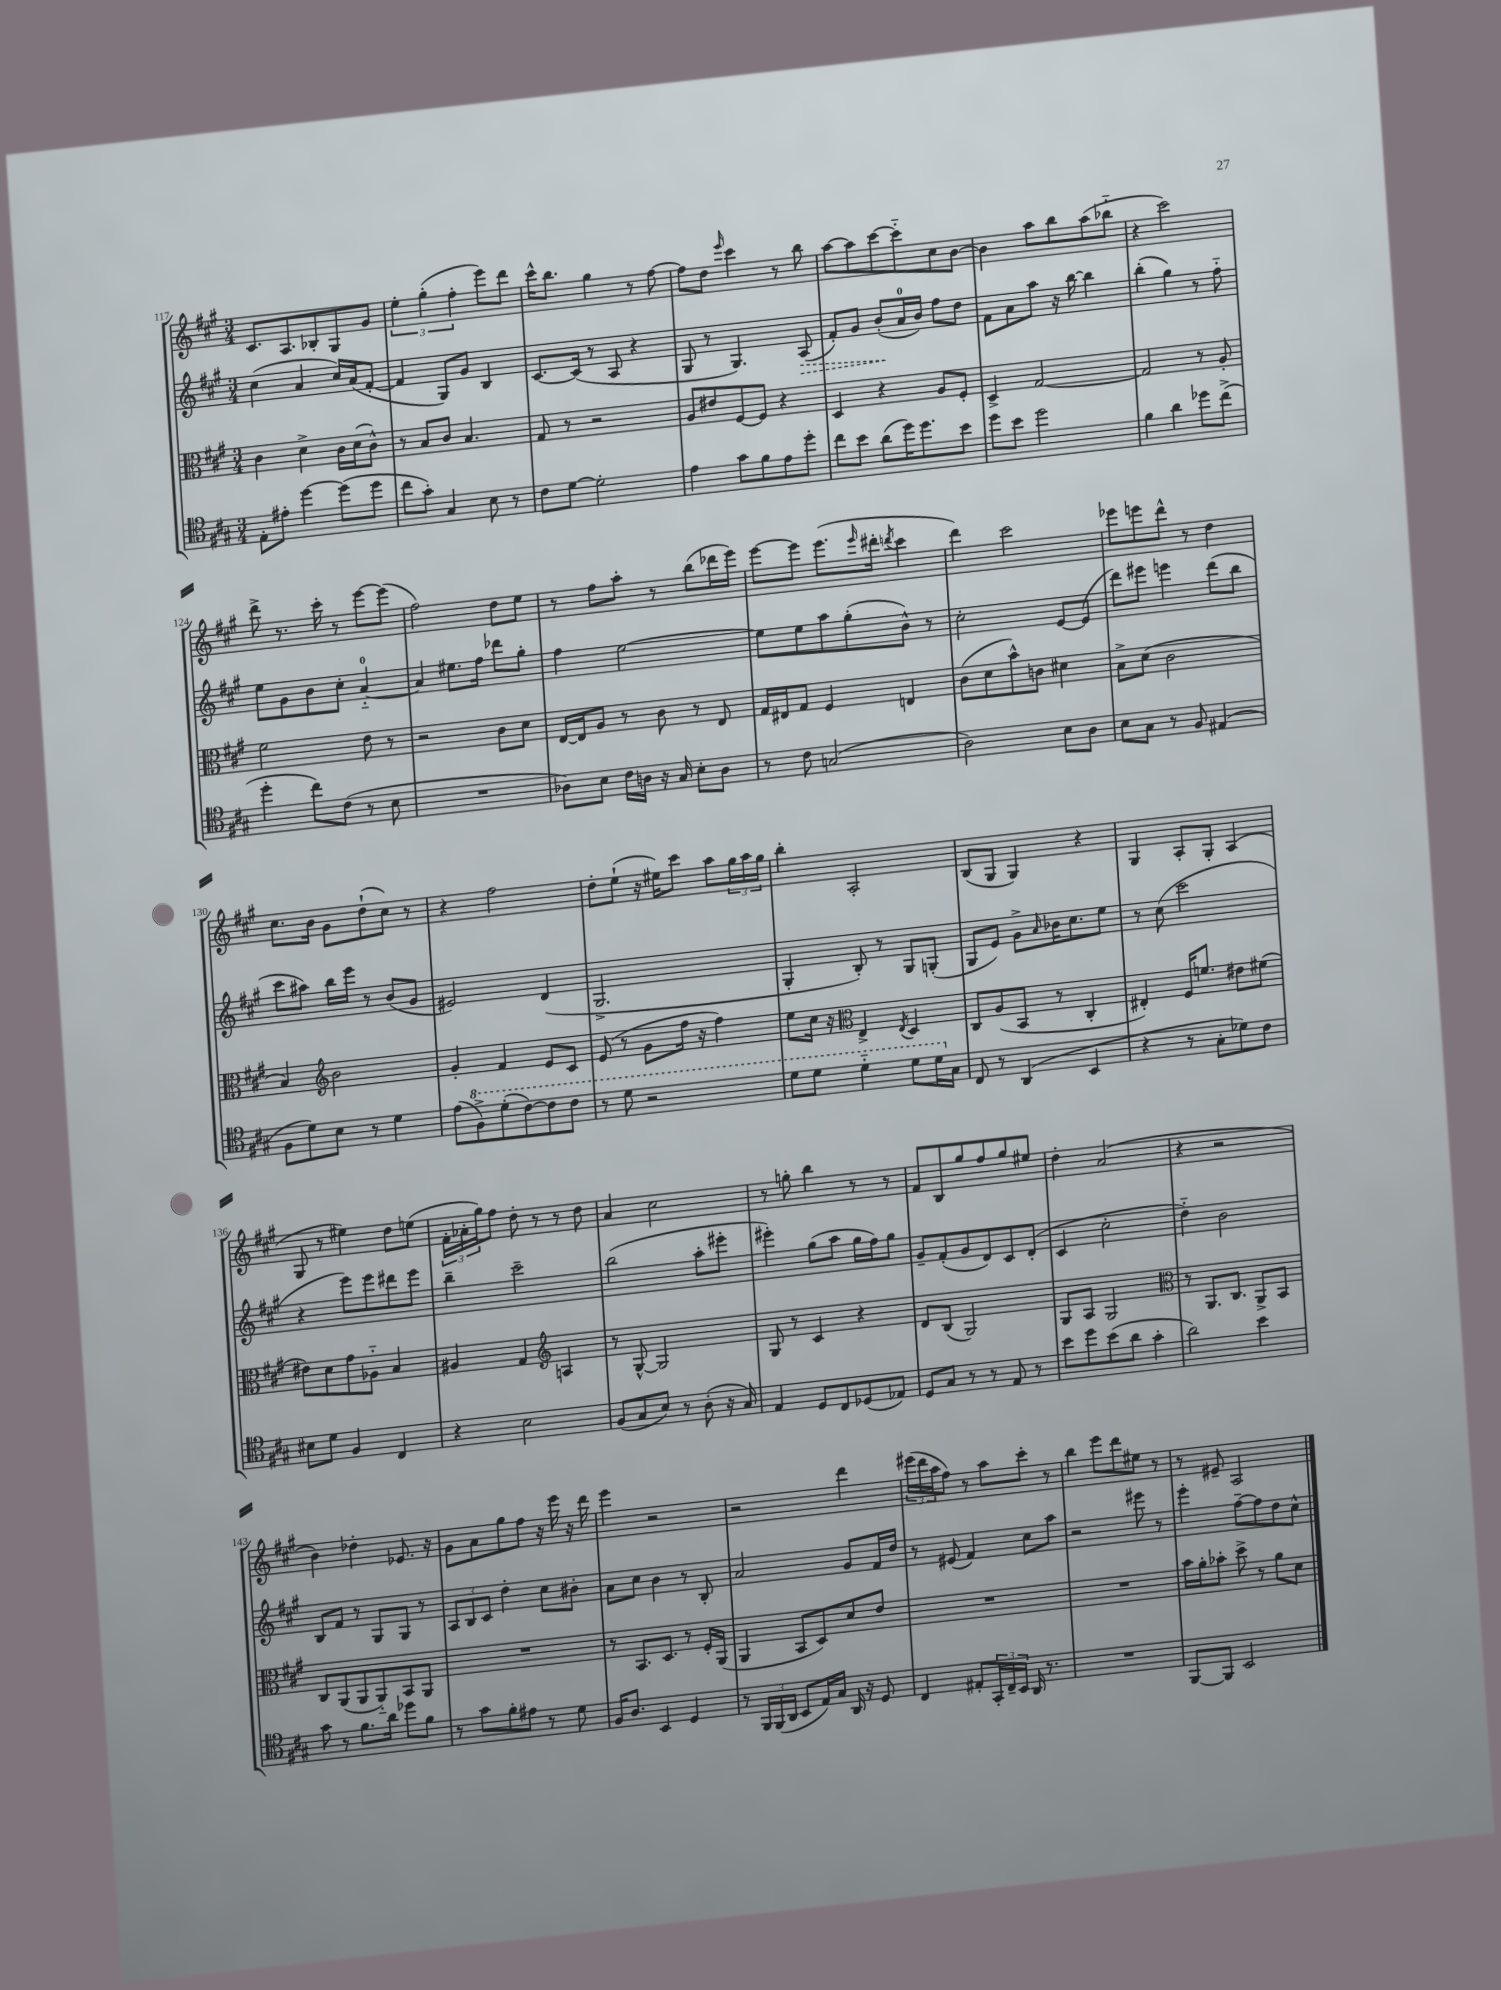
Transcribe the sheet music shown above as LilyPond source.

<<
\new StaffGroup <<
\new Staff = "s0" {
    \clef treble \key a \major \numericTimeSignature \time 3/4
    cis'8. a8. bes8-. gis8 gis'8 |
    \tuplet 3/2 { e''4-. gis''4-.( fis''4-. } e'''8) d'''8 |
    cis'''16-^ b''8. gis''4 r8 fis''8~ |
    fis''8 d''8 \grace { e'''16 } cis'''4 r8 b''8 |
    a''8~ a''8 cis'''8~ cis'''8-_ cis''8 b'8~ |
    b'4 a''8 b''8 a''8( bes''8-_ |
    r4 cis'''2) |
    d'''8-> r8. cis'''16-. r8 e'''8~ e'''8( |
    fis''2) d''8 e''8 |
    r8 fis''8 a''8-. r8 b''8( des'''16 e'''16) |
    e'''8~ e'''8 e'''8.( \grace { e'''16 } dis'''16-. \acciaccatura { d'''8 } cis'''4 |
    d'''4) cis'''2 |
    ees'''8 e'''8 d'''8-^ r8 d''4 |
    cis''8. b'16 gis'8 d''8-!( cis''8) r8 |
    r4 fis''2 |
    d''8-. e''8-!( r16 eis''16) cis'''8 a''8 \tuplet 3/2 { gis''16 a''16 gis''16 } |
    b''4-. a2-. |
    b8( gis8 gis4) r4 |
    gis4 a8-. gis8-. a4( |
    gis8 r8 eis''4) d''8 e''8( |
    \tuplet 3/2 { fis'16-. aes'16-. gis''16) } fis''8 d''8-. r8 r8 d''8 |
    a'4 cis''2 |
    r8 g''8-. b''4 r8 r8 |
    fis'8 b8 gis''8 fis''8 gis''8 eis''8 |
    d''4-. a'2( |
    r4 r2 |
    b'4) des''4-. ees'8. r16 |
    gis'8 a'8 gis''8 fis''8 r16 e'''16 r16 d'''16 |
    e'''4 r2 |
    r2 d'''4 |
    \tuplet 3/2 { eis'''16( d'''16 a''16 } fis''8) r8 a''8 cis'''8-. r8 |
    b''4 e'''8 d'''8 eis''8 r8 |
    r8 eis'8-- a2 \bar "|." |
}
\new Staff = "s1" {
    \clef treble \key a \major \numericTimeSignature \time 3/4
    cis''4( a'4 cis''16) a'16( fis'8~-. |
    fis'4 gis8) gis'8 b4 |
    cis'8.~ cis'16( r8 a8 r4 |
    gis8 r8 gis4.) \once \override Hairpin.style = #'dashed-line a8\>( |
    fis'8-.) gis'8 b'8-.\!( a'16-0 b'16) fis''8 d''8 |
    fis'8 a'8 a''8 r16 b''16~ b''4 |
    b''4-.( gis''4) r8 fis''8-_ |
    e''8 gis'8 b'8 cis''8-. a'4-0~-_ |
    a'4 eis''8. fis''16 des'''8 gis''8-. |
    fis''4 e''2~ |
    e''8 e''8 a''8 gis''8-.( b'8-^) r8 |
    cis''2-. e'8~ e'8( |
    d'''8) eis'''8 e'''4 d'''8( b''8 |
    cis'''8 ais''8) b''16 e'''16 r8 b'8( gis'8 |
    eis'2) d'4( |
    gis2.-> |
    gis4-. b8-.) r8 gis8 g8-.( |
    gis8 e'8) gis'8-> \grace { a'16 } bes'16 cis''8. e''8 |
    r8 cis''8( cis'''2 |
    r4 e'''8) e'''8 dis'''8 e'''8 |
    b''4-- cis'''2-- |
    b''2( a''8-. eis'''8-. |
    eis'''4-.) gis''8( a''8 gis''16 fis''16) gis''8 |
    gis'8-- fis'8-.( gis'8 d'8) cis'8 d'8-.( |
    cis'4 cis''2-. |
    d''4-_) b'2 |
    b8 fis'8 r8 gis8 gis8 r8 |
    \tuplet 3/2 { a8 b8 cis'8 } d''4-. cis''8 bis'8-. |
    a'8 cis''8 b'4 r8 b8-. |
    a'2 gis'8 fis'16 d''16 |
    r8 eis'8( fis'4) cis''8 a''8 |
    r2 eis'''8 r8 |
    e'''4-. fis''8~-- fis''8 d''8 cis''8-^ \bar "|." |
}
\new Staff = "s2" {
    \clef alto \key a \major \numericTimeSignature \time 3/4
    cis'4 d'4-> cis'16 d'16( cis'8-^) |
    r8 b8 cis'8 b4. |
    gis8 r8 r2 |
    a8 eis'8 fis8~ fis8 r4 |
    d4 r4 a8 fis8-. |
    d4-> gis2~ |
    gis2 r8 a8-. |
    fis'2 e'8 r8 |
    r2 cis'8 d'8 |
    e16~ e16 a8 r8 cis'8 r8 e8 |
    gis16 eis16 gis8 fis4 e4 |
    cis'8( d'8 b'8-^) c'8 dis'4 |
    b8-> d'8( cis'2 |
    b4) \clef treble b'2 |
    gis'4-. fis'4 e'8 cis'8 |
    e'8( r8 gis'8 fis''16 r16 fis''4) |
    e''8 cis''16 r16 \clef alto e4-> \acciaccatura { e8 } d4 |
    cis8 a8( b,8 r8 cis4-. |
    eis4-.) fis16 f'8. eis'8 fis'8( |
    eis'8) d'8 gis'8 aes8-_ b4 |
    ais4 gis4 \clef treble a4 |
    r8 gis8~-^ gis2 |
    gis8 r8 cis'4 r4 |
    d'8 b8( gis2) |
    gis8 a8 gis2 |
    \clef alto r8 a,8. cis8. a,8-> b,8 |
    cis8 a,8( a,8 a,8-_) b,8 a,8 |
    R2. |
    r8 b,8. d8. r8 fis16-. a,16( |
    a,4 b,8 d8) d'8 e'8 |
    R2. |
    R2. |
    b'16 a'16-. bes'8-. d''8-> r8 a'8 d'8 \bar "|." |
}
\new Staff = "s3" {
    \clef tenor \key a \major \numericTimeSignature \time 3/4
    e8-. eis'8-. d''4~ d''8( d''8 |
    cis''8 gis'8-.) gis4 b8 r8 |
    cis'8 d'8~ d'2-. |
    e'4 gis'8 fis'8 e'8 d''8-. |
    cis''8 b'8 a'8( d''16) d''8. b'8 |
    d''8 b'8 d''2 |
    fis'4 a'4 des''8 cis''8->( |
    d''4-. cis''8) cis'8( r8 b8 |
    R2. |
    aes8) b8 cis'16 a16 r16 gis16 b8-. a8 |
    r8 cis'8 g2( |
    a2) b8 a8 |
    b8 gis8 r8 fis8 eis4( |
    fis8 d'8) b8 r8 d'4 |
    e'8( \ottava #1 fis'8->) d''8-.( cis''8~) cis''8 cis''8 |
    r8 d''8 r2 |
    d''8 d''8 d''4-_ d''8 d''16 \ottava #0 gis16 |
    cis8 r8 a,4( b,4 |
    r4 r8 gis8-. des'8) cis'8 |
    bis8 d'8 fis4 cis4 |
    r4 b2 |
    fis8( gis8 b8) r8 a8-.( r16 gis16) |
    e4 d8 cis8 des8( ees8) |
    d8 gis8 r8 r8 e8 r8 |
    b'8 d''8 b'8( a'8 gis'4-. |
    a'2) b'4 |
    gis'8 r8 fis'8. a'16 des''8 fis'8 |
    r8 gis'8 fis'8-. eis'8 r8 d'8 |
    fis16 a8. b,4 d4 |
    r8 \tuplet 3/2 { fis,16 fis,16( a,16 } b,8 e16) gis16 a,16 r16 d8 |
    cis4 eis8-. \tuplet 3/2 { gis,16-. cis16-- b,16 } a,16 r8. |
    R2. |
    fis,8~ fis,8 b,2 \bar "|." |
}
>>
>>
\layout { \context { \Score currentBarNumber = #117 } }
